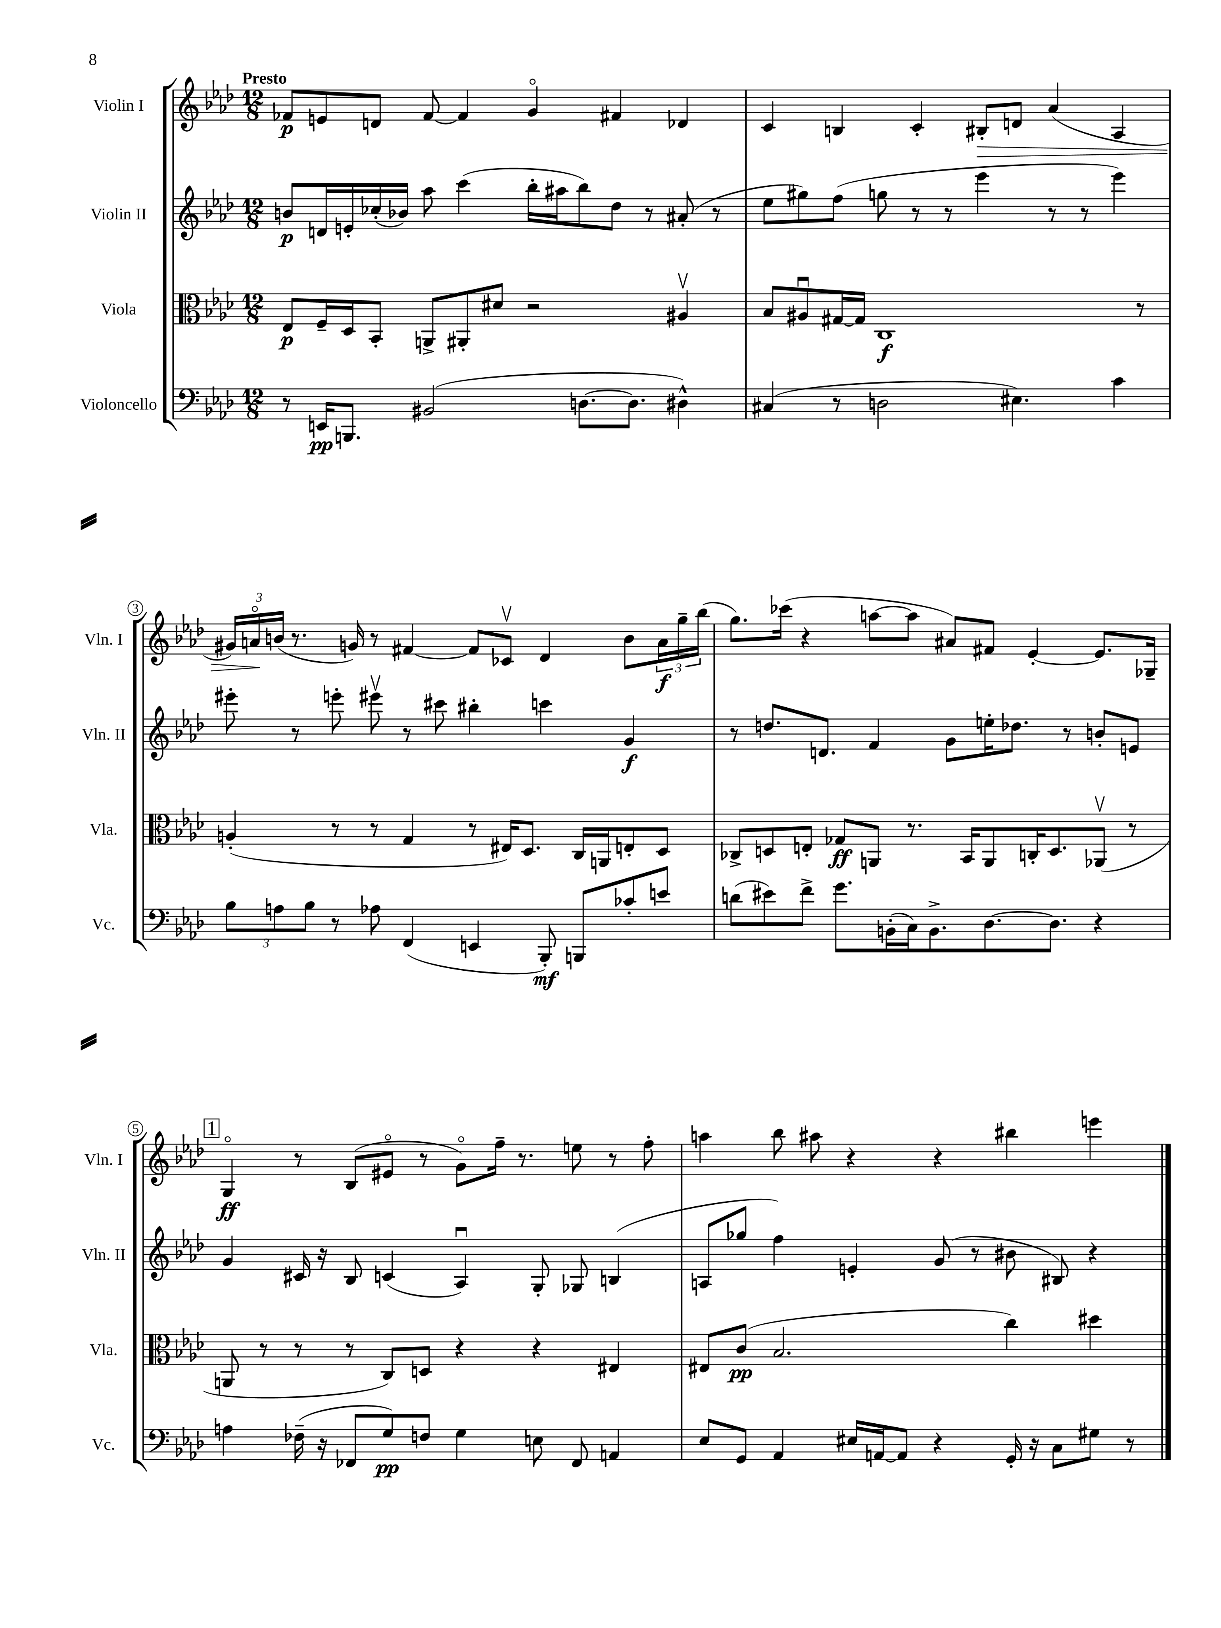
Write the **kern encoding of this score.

**kern	**kern	**kern	**kern
*staff4	*staff3	*staff2	*staff1
*clefF4	*clefC3	*clefG2	*clefG2
*k[b-e-a-d-]	*k[b-e-a-d-]	*k[b-e-a-d-]	*k[b-e-a-d-]
*M12/8	*M12/8	*M12/8	*M12/8
8r	8E-	8b	8f-
16EE	16F~	16d	8e
8.BBB	16D-	16e'	.
.	8BB-'	(16cc-'	8d
.	.	16b-)	.
(2BB#	8AA^	8aa-	[8f-
.	8AA#'	(4ccc	4f-]
.	8d#	.	.
.	2r	16bb-'	4go
.	.	16aa#	.
[8.D	.	8bb-)	.
.	.	8dd-	4f#
8.D]	.	.	.
.	.	8r	.
4D#^^)	4A#v	(8a#'	4d-
.	.	8r	.
=	=	=	=
(4C#	8B-	8ee-	4c
.	8A#u	8gg#)	.
8r	[16G#	(8ff	4B
.	16G#]	.	.
2D	1C	8gg	.
.	.	8r	4c'
.	.	8r	.
.	.	4eee-	8B#'
4.E#)	.	.	8d
.	.	8r	(4a-
.	.	8r	.
4c	.	4eee-)	4A-
.	8r	.	.
=	=	=	=
12B-	(4A'	8eee#'	24g#)
.	.	.	24ao
12A	.	.	(24b
.	.	8r	8.r
12B-	.	.	.
8r	8r	8eee'	.
.	.	.	16g)
8A-	8r	8eee#v	8r
(4FF	4G	8r	[4f#
.	.	8ccc#	.
4EE	8r	4bb#'	8f#]
.	16E#)	.	8c-v
.	8.D-	.	.
8BBB-')	.	4ccc	4d-
8BBB	16C	.	.
.	16AA	.	.
8c-'	8E'	4g	8b
8e	8D-	.	24a
.	.	.	24gg~
.	.	.	(24bb-
=	=	=	=
(8d	8C-^	8r	8.gg)
8e#)	8D	8.dd	.
.	.	.	(16ccc-
8f^	8E'	.	4r
.	.	8.d	.
8.g	8G-	.	.
.	8AA	4f	[8aa
(16BB'	.	.	.
16C)	8.r	.	8aa]
8.BB^	.	.	.
.	.	8g	8a#)
.	16BB-	.	.
[8.D-	8AA	16ee'	8f#
.	.	8.dd-	.
.	16C'	.	[4e-'
8.D-]	8.D	.	.
.	.	8r	.
4r	(8AA-v	8b'	8.e-]
.	8r	8e	.
.	.	.	16G-~
=	=	=	=
4A	8AA	4g	4Go
.	8r	.	.
(16F-~	8r	16c#	8r
16r	.	16r	.
8FF-	8r	8B-	(8B-
8G)	8C)	(4c	8e#o
8F	8D	.	8r
4G	4r	4A-u)	8go)
.	.	.	16ff~
.	.	.	8.r
8E	4r	8G'	.
8FF-	.	8G-	8ee
4AA	4E#	(4B	8r
.	.	.	8ff'
=	=	=	=
8E-	8E#	8A	4aa
8GG	(8c	8gg-	.
4AA-	2.B-	4ff)	8bb-
.	.	.	8aa#
16E#	.	4e'	4r
[16AA	.	.	.
8AA]	.	.	.
4r	.	(8g	4r
.	.	8r	.
16GG'	4cc)	8b#	4bb#
16r	.	.	.
8C	.	8B#)	.
8G#	4dd#	4r	4eee
8r	.	.	.
==	==	==	==
*-	*-	*-	*-
